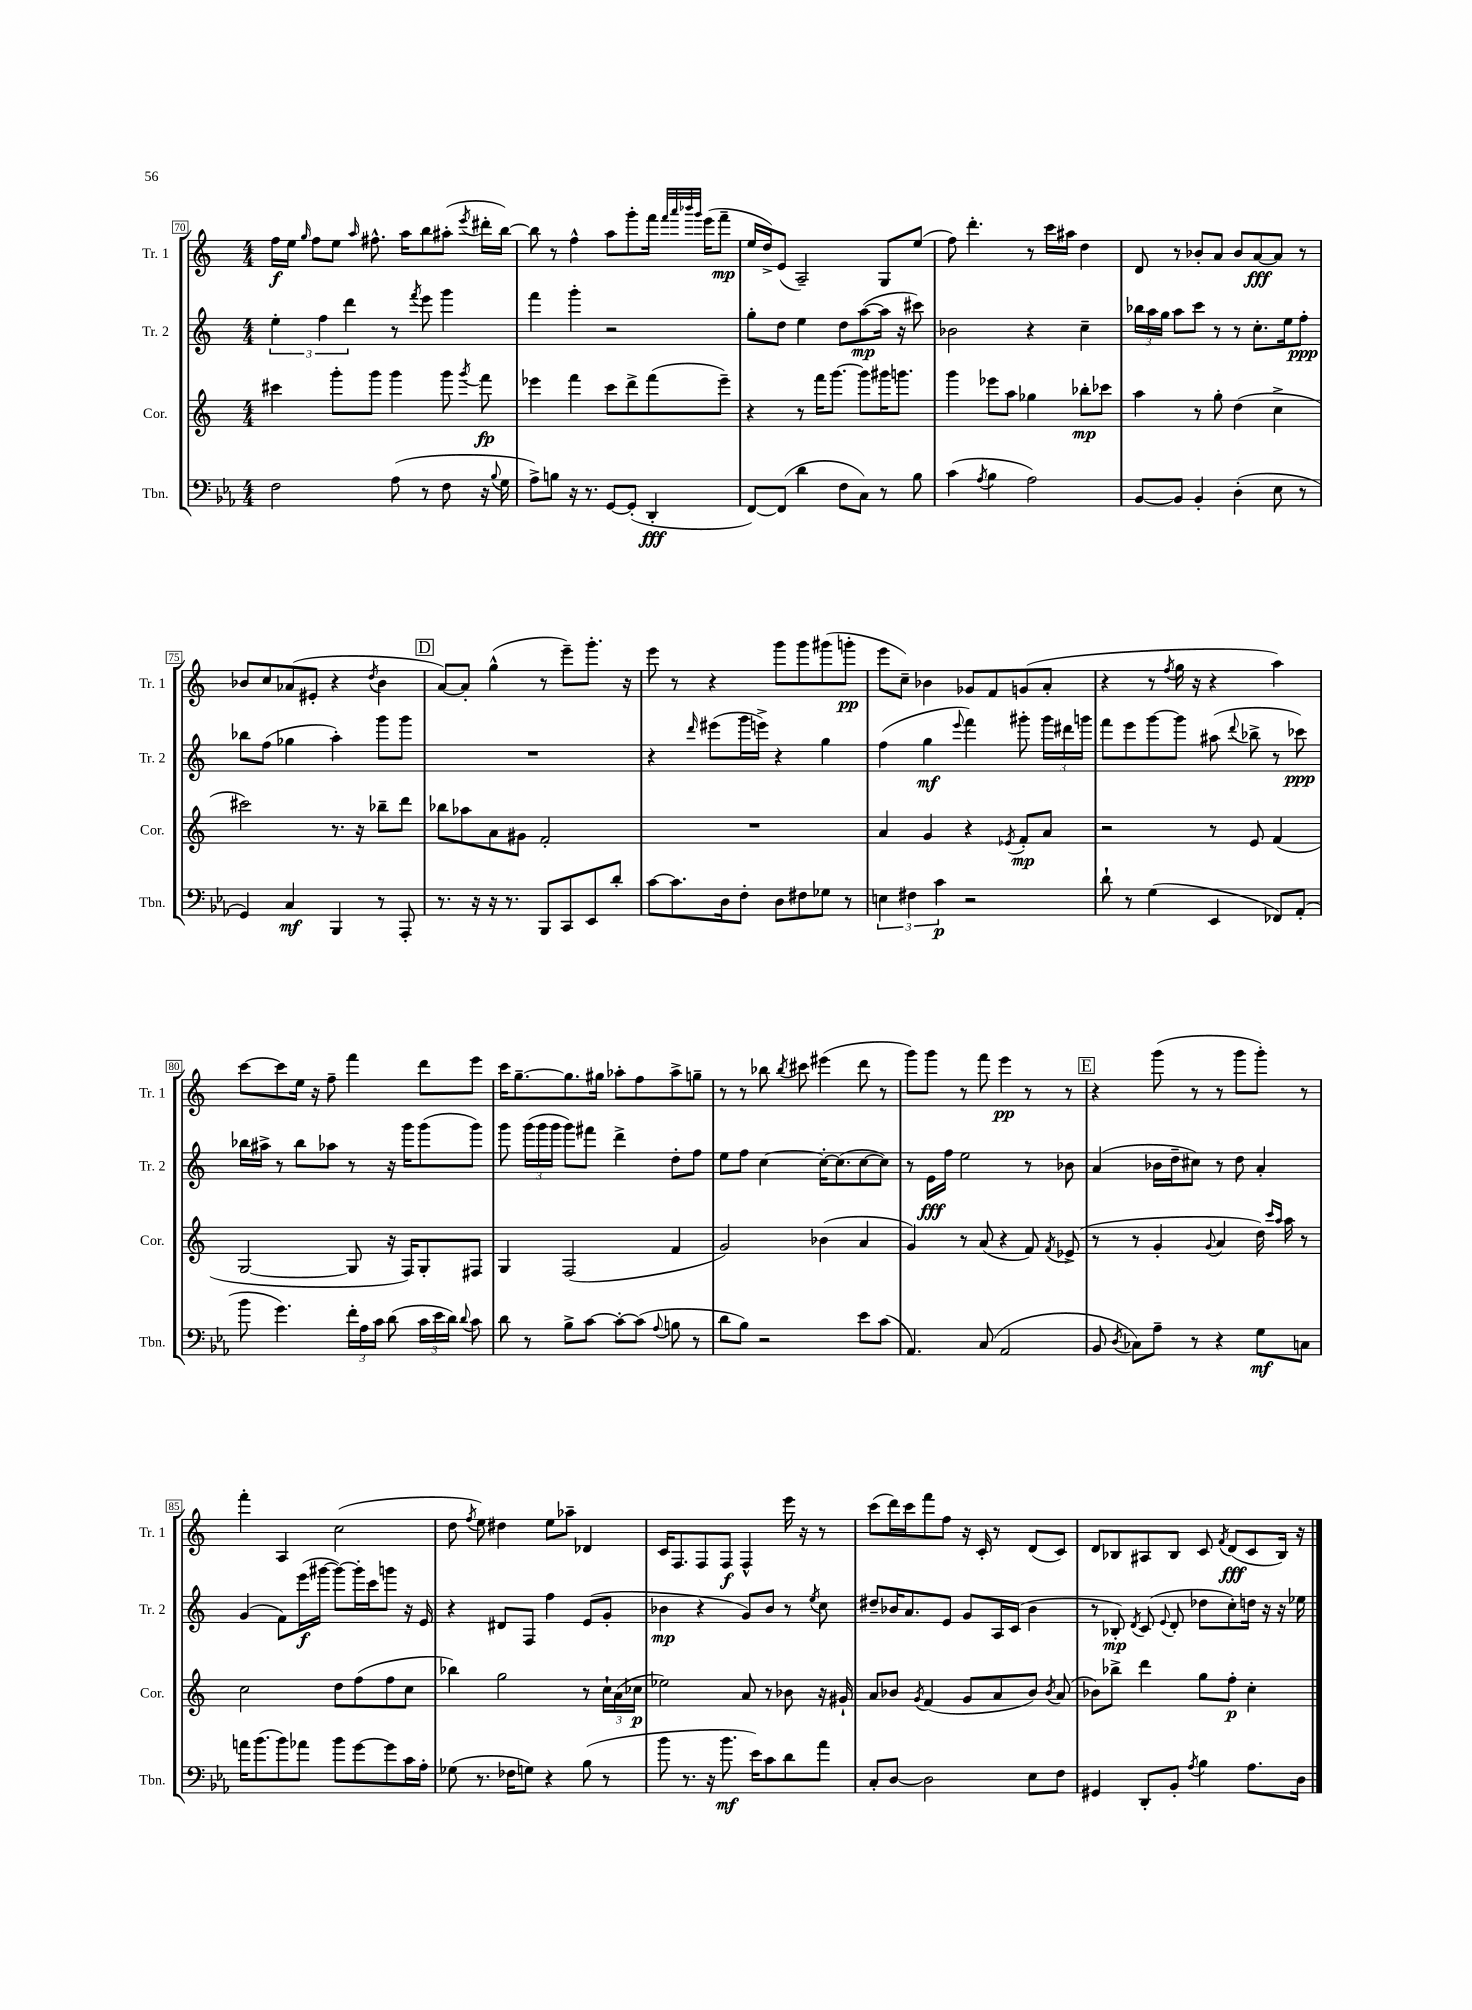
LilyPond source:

<<
\new StaffGroup <<
\new Staff = "s0" \with { instrumentName = "Tr. 1" shortInstrumentName = "Tr. 1" } {
    \clef treble \key c \major \numericTimeSignature \time 4/4
    \autoBeamOff f''16[\f e''16] \grace { g''16 } f''8[ e''8] \grace { a''16 } fis''8.-^ a''16[ b''8 ais''8]-.( \acciaccatura { e'''8 } dis'''16[-. b''16]~) |
    b''8 r8 f''4-^ a''8[ g'''8-. f'''16] \grace { f'''32[ a'''32 bes'''32 g'''32] } e'''16[( f'''8]--\mp |
    e''16[ d''16->) e'8]( a2--) g8[ e''8]( |
    f''8) d'''4.-. r8 c'''16[ ais''16] d''4 |
    d'8 r8 bes'8[-. a'8] bes'8[ a'8~\fff a'8] r8 |
    bes'8[ c''8 aes'8( eis'8]-. r4 \acciaccatura { d''8 } bes'4 |
    \mark \markup { \box "D" } a'8[~) a'8]-. g''4-^( r8 e'''8[--) g'''8.]-. r16 |
    e'''8 r8 r4 g'''8[ g'''8 gis'''8( g'''8]-.\pp |
    e'''8[ c''8]--) bes'4 ges'8[ f'8 g'8( a'8]-. |
    r4 r8 \acciaccatura { f''8 } g''16 r16 r4 a''4) |
    c'''8[~ c'''8 e''16] r16 f''8-- f'''4 d'''8[ e'''8] |
    c'''16[ g''8.~-- g''8. gis''16] aes''8[-. f''8 aes''8-> g''8]-- |
    r8 r8 bes''8 \acciaccatura { bes''8 } cis'''8 eis'''4( d'''8 r8 |
    g'''8[) g'''8] r8 f'''8 e'''4\pp r8 r8 |
    \mark \markup { \box "E" } r4 g'''8( r8 r8 g'''8[ g'''8]-.) r8 |
    f'''4-. a4 c''2( |
    d''8 \acciaccatura { f''8 } e''8) dis''4 e''8[ aes''8]-- des'4 |
    c'16[ f8. f8 f8]\f f4-^ e'''16 r16 r8 |
    c'''8[( d'''16) c'''16 f'''8 f''8] r16 c'16-. r8 d'8[( c'8]) |
    d'8[ bes8 ais8 bes8] c'8 \acciaccatura { f'8 } d'8[\fff( c'8 bes16]) r16 \bar "|." |
}
\new Staff = "s1" \with { instrumentName = "Tr. 2" shortInstrumentName = "Tr. 2" } {
    \clef treble \key c \major \numericTimeSignature \time 4/4
    \autoBeamOff \tuplet 3/2 { e''4-. f''4 d'''4 } r8 \acciaccatura { f'''8 } e'''8 g'''4 |
    f'''4 g'''4-. r2 |
    g''8[-. d''8] e''4 d''8[ a''8~\mp( a''16] r16 cis'''8) |
    bes'2 r4 c''4-- |
    \tuplet 3/2 { bes''16[ a''16 g''16] } a''8[ c'''8] r8 r8 c''8.[-. e''16 f''8]-.\ppp |
    bes''8[ f''8]( ges''4 a''4-.) g'''8[ g'''8] |
    \mark \markup { \box "D" } R1 |
    r4 \grace { d'''16 } eis'''8[( g'''16 e'''16]->) r4 g''4 |
    f''4( g''4\mf \appoggiatura { e'''8 } f'''4) gis'''8-. \tuplet 3/2 { gis'''16[ dis'''16 g'''16] } |
    f'''8[ e'''8 g'''8~ g'''8] ais''8( \appoggiatura { d'''8 } bes''8-> r8 ces'''8\ppp) |
    bes''16[ ais''16]-> r8 bes''8[ aes''8] r8 r16 g'''16[ g'''8( g'''8]) |
    g'''8 \tuplet 3/2 { g'''16[( g'''16 g'''16] } g'''8[) fis'''8] d'''4-> d''8[-. f''8] |
    e''8[ f''8] c''4~ c''16[~-. c''8.( c''8~ c''8]) |
    r8 e'16[\fff f''16] e''2 r8 bes'8 |
    \mark \markup { \box "E" } a'4( bes'16[ d''16-- cis''8]) r8 d''8 a'4-. |
    g'4( f'8[) e'''16\f( gis'''16]~ gis'''8[~) gis'''16-. c'''16 g'''8] r16 e'16 |
    r4 dis'8[ f8] f''4 e'8[( g'8]-. |
    bes'4\mp r4 g'8[) bes'8] r8 \acciaccatura { e''8 } c''8 |
    dis''8[-- bes'16 a'8. e'8] g'8[ a16 c'16]( bes'4 |
    r8 bes8-.\mp) \acciaccatura { d'8 } c'8( \appoggiatura { e'8 } d'8-. des''8[ c''8-.) d''16] r16 r16 ees''16 \bar "|." |
}
\new Staff = "s2" \with { instrumentName = "Cor." shortInstrumentName = "Cor." } {
    \clef treble \key c \major \numericTimeSignature \time 4/4
    \autoBeamOff cis'''4 g'''8[-. g'''8] g'''4 g'''8 \acciaccatura { g'''8 } f'''8\fp |
    ees'''4 f'''4 c'''8[ d'''8-> f'''8( ees'''8]--) |
    r4 r8 f'''16[ g'''8.]~ g'''8[ gis'''16 g'''8.] |
    g'''4 ees'''8[ a''8] ges''4 bes''8[-.\mp ces'''8] |
    a''4 r8 g''8-. d''4( c''4-> |
    cis'''2) r8. r16 bes''8[-- d'''8] |
    \mark \markup { \box "D" } bes''8[ aes''8 a'8 gis'8] f'2-. |
    R1 |
    a'4 g'4 r4 \acciaccatura { ees'8 } f'8[-.\mp a'8] |
    r2 r8 e'8 f'4( |
    g2~ g8 r16 f16[) g8-. fis8] |
    g4 f2( f'4 |
    g'2) bes'4( a'4 |
    g'4) r8 a'8( r4 f'8) \acciaccatura { f'8 } ees'8->( |
    \mark \markup { \box "E" } r8 r8 g'4-. \appoggiatura { g'8 } a'4 d''16) \grace { c'''16[ a''16] } a''16 r8 |
    c''2 d''8[ f''8( f''8 c''8] |
    bes''4) g''2 r8 \tuplet 3/2 { c''16[-! a'16( ces''16]\p } |
    ees''2) a'8 r8 bes'8 r16 gis'16-! |
    a'8[ bes'8] \acciaccatura { g'8 } f'4( g'8[ a'8 bes'8]) \acciaccatura { bes'8 } a'8( |
    bes'8[) bes''8]-> d'''4 g''8[ f''8]-.\p c''4-. \bar "|." |
}
\new Staff = "s3" \with { instrumentName = "Tbn." shortInstrumentName = "Tbn." } {
    \clef bass \key ees \major \numericTimeSignature \time 4/4
    \autoBeamOff f2 aes8( r8 f8 r16 \appoggiatura { bes8 } g16 |
    aes8[->) b8] r16 r8. g,8[~ g,8]-.( d,4-.\fff |
    f,8[~) f,8]( d'4 f8[ c8]) r8 bes8 |
    c'4( \acciaccatura { aes8 } bes4 aes2) |
    bes,8[~ bes,8] bes,4-. d4-.( ees8 r8 |
    g,4) c4\mf bes,,4 r8 aes,,8-. |
    \mark \markup { \box "D" } r8. r16 r16 r8. bes,,8[ c,8 ees,8 d'8]-. |
    c'8[~ c'8. d16 f8]-. d8[ fis8 ges8] r8 |
    \tuplet 3/2 { e4 fis4 c'4\p } r2 |
    d'8-! r8 g4( ees,4 fes,8[) aes,8]-.( |
    bes'8 g'4.) \tuplet 3/2 { f'16[-. aes16 c'16] } d'8( \tuplet 3/2 { c'16[ ees'16 d'16]) } \appoggiatura { d'8 } c'8 |
    d'8 r8 bes8[-> c'8]~ c'8[~-. c'8]( \appoggiatura { aes8 } b8 r8 |
    d'8[ bes8]) r2 ees'8[ c'8]( |
    aes,4.) c8( aes,2 |
    \mark \markup { \box "E" } bes,8 \acciaccatura { d8 } ces8[) aes8]-- r8 r4 g8[\mf c8] |
    a'16[ bes'8.( bes'8) aes'8] bes'8[ g'8~ g'8 c'16 aes16]-. |
    ges8( r8. fes16[ g8]) r4 bes8( r8 |
    bes'8 r8. r16 bes'8.\mf ees'16[) c'8 d'8 aes'8] |
    c8[-. d8]~ d2 ees8[ f8] |
    gis,4 d,8[-. bes,8]-. \acciaccatura { aes8 } bes4 aes8.[ d16] \bar "|." |
}
>>
>>
\layout { \context { \Score currentBarNumber = #70 \override BarNumber.stencil = #(make-stencil-boxer 0.1 0.3 ly:text-interface::print) } }
